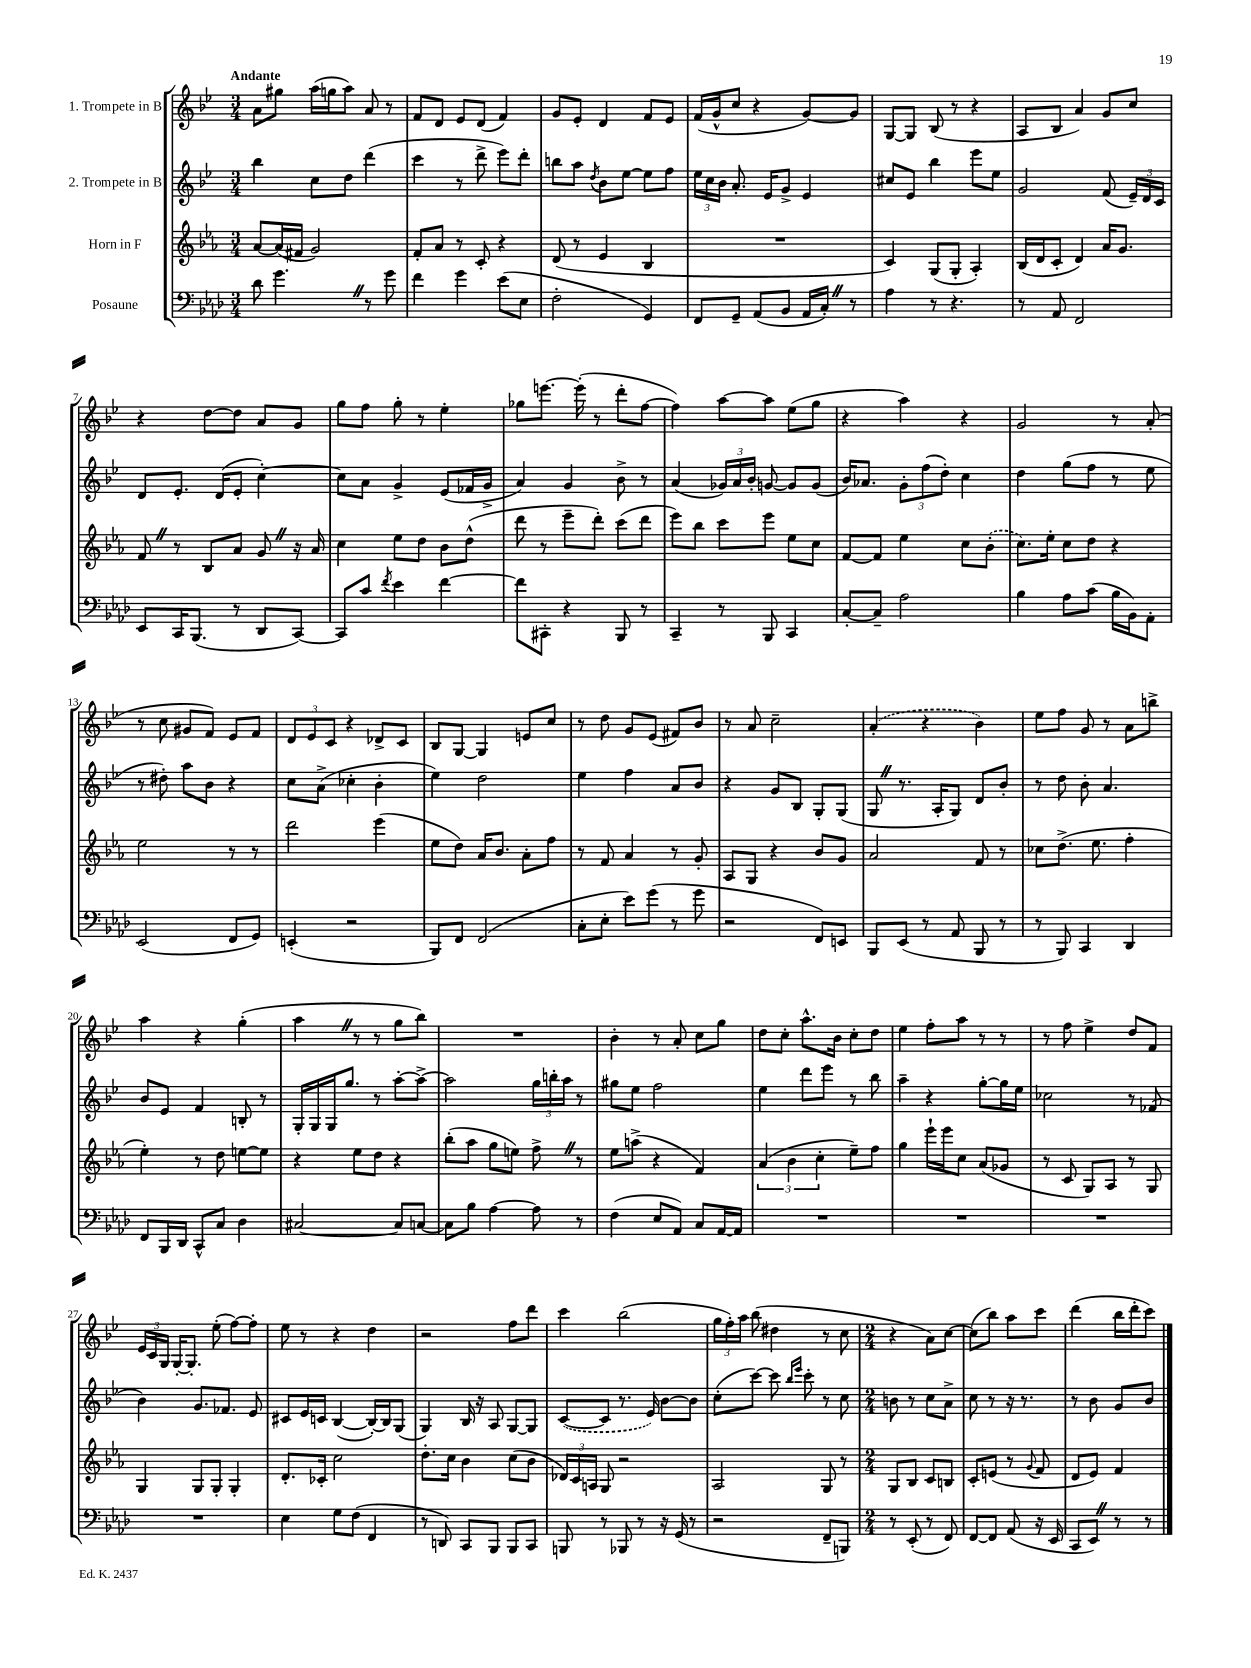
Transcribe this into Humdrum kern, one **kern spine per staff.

**kern	**kern	**kern	**kern
*part4	*part3	*part2	*part1
*staff4	*staff3	*staff2	*staff1
*I"Posaune	*I"Horn in F	*I"2. Trompete in B	*I"1. Trompete in B
*clefF4	*clefG2	*clefG2	*clefG2
*k[b-e-a-d-]	*k[b-e-a-]	*k[b-e-]	*k[b-e-]
*M3/4	*M3/4	*M3/4	*M3/4
=1	=1	=1	=1
!	!	!	!LO:TX:a:B:t=Andante
8d-\	[8a-/L	4bb-\	8a\L
4.gZ\	(16a-/L]	.	8gg#X\J
.	16f#X/JJ	.	.
.	2g/)	8cc\L	(16aa\LL
.	.	.	16ggn\J
.	.	8dd\J	8aa\J)
8r	.	(4ddd\	8a/
8g\	.	.	8r
=2	=2	=2	=2
4f\	8f'/L	4ccc\	8f/L
.	8a-/J	.	8d/J
4g\	8r	8r	8e-/L
.	8c'/	8ddd^\	(8d/J
(8e-\L	4r	8eee-\L)	4f/)
8E-\J	.	8ddd'\J	.
=3	=3	=3	=3
2F'\	(8d/	8bbn\L	8g/L
.	8r	8aa\J	8e-'/J
.	.	8qdd/	.
.	4e-/	8b-\L	4d/
.	.	[8ee-\J	.
4GG/)	4B-/	8ee-\L]	8f/L
.	.	8ff\J	8e-/J
=4	=4	=4	=4
8FF/L	2.r	24ee-\LL	(16f/LL
.	.	24cc\	.
.	.	.	16g^^/J
.	.	24b-\JJ	.
8GG~/J	.	8.a'/	8cc/J
(8AA-/L	.	.	4r
.	.	16e-/KL	.
8BB-/J	.	8g^/J	.
16AA-/LL	.	4e-/	[8g/L)
16C'Z/JJ)	.	.	.
8r	.	.	8g/J]
=5	=5	=5	=5
4A-\	4c/)	8cc#X/L	[8G/L
.	.	8e-/J	8G/J]
8r	(8G/L	4bb-\	(8B-/
4.r	8G'/J	.	8r
.	4A-'/)	8eee-\L	4r
.	.	8ee-\J	.
=6	=6	=6	=6
8r	(16B-/LL	2g/	8A/L
.	16d/J	.	.
8AA-/	8c'/J	.	8B-/J
2FF/	4d/)	.	4a/)
.	16a-/KL	(8f/	8g/L
.	8.g/J	.	.
.	.	24e-~/LL)	8cc/J
.	.	24d/	.
.	.	24c/JJ	.
!!LO:LB:g=z
=7	=7	=7	=7
8EE-/L	8fZ/	8d/L	4r
16CC/K	8r	8.e-'/J	.
(8.BBB-/J	.	.	.
.	8B-/L	.	[8dd\L
.	.	(16d/KL	.
8r	8a-/J	8e-'/J	8dd\J]
8DD-/L	8gZ/	[4cc'\)	8a/L
[8CC/J)	16r	.	8g/J
.	16a-/	.	.
=8	=8	=8	=8
8CC/L]	4cc\	8cc\L]	8gg\L
8c/J	.	8a\J	8ff\J
8qf/	.	.	.
4e-\	8ee-\L	4g^/	8gg'\
.	8dd\J	.	8r
[4f\	8b-\L	(8e-/L	4ee-'\
.	(8dd^^\J	16f-X/L	.
.	.	16g^/JJ	.
=9	=9	=9	=9
8f\L]	8ddd\	4a/)	8gg-X\L
8CC#X'\J	8r	.	[8.eeen\J
4r	8eee-~\L	4g/	.
.	.	.	(16eee'\]
.	8ddd'\J)	.	8r
8BBB-/	(8ccc\L	8b-^\	8ddd'\L
8r	8ddd\J	8r	[8ff\J
=10	=10	=10	=10
4CC~/	8eee-\L)	(4a/	4ff\])
.	8bb-\J	.	.
8r	8ccc\L	24g-X/LL)	[8aa\L
.	.	24a/	.
.	.	24b-'/JJ	.
8BBB-/	8eee-\J	[8gn/	8aa\J]
4CC/	8ee-\L	8g/L]	(8ee-\L
.	8cc\J	(8g/J	8gg\J
=11	=11	=11	=11
[8C'/L	[8f/L	16b-/KL)	4r
.	.	8.a-X/J	.
8C~/J]	8f/J]	.	.
2A-\	4ee-\	12g'\L	4aa\)
.	.	(12ff\	.
.	.	12dd'\J)	.
.	8cc\L	4cc\	4r
.	(8b-'\J	.	.
=12	=12	=12	=12
4B-\	8.cc\L)	4dd\	2g/
.	16ee-'\Jk	.	.
8A-\L	8cc\L	(8gg\L	.
(8c\J	8dd\J	8ff\J	.
16B-\LL	4r	8r	8r
16BB-\J)	.	.	.
8AA-'\J	.	8ee-\	(8a'/
!!LO:LB:g=z
=13	=13	=13	=13
(2EE-/	2ee-\	8r	8r
.	.	8dd#X'\)	8cc\
.	.	8aa\L	8g#X/L
.	.	8b-\J	8f/J)
8FF/L	8r	4r	8e-/L
8GG/J)	8r	.	8f/J
=14	=14	=14	=14
(4EEn'/	2ddd\	8cc\L	12d/L
.	.	.	12e-/
.	.	(8a^\J	.
.	.	.	12c/J
2r	.	4cc-X'\	4r
.	(4eee-\	4b-'\	8d-X^/L
.	.	.	8c/J
=15	=15	=15	=15
8BBB-/L)	8ee-\L	4ee-\)	8B-/L
8FF/J	8dd\J)	.	[8G/J
(2FF/	16a-/KL	2dd\	4G/]
.	8.b-/J	.	.
.	8a-'\L	.	8en/L
.	8ff\J	.	8cc/J
=16	=16	=16	=16
8C'\L	8r	4ee-\	8r
8E-'\J	8f/	.	8dd\
8e-\L)	4a-/	4ff\	8g/L
(8g\J	.	.	(8e-/J
8r	8r	8a/L	8f#X/L)
8g\	8g'/	8b-/J	8b-/J
=17	=17	=17	=17
2r	8A-/L	4r	8r
.	8G/J	.	8a/
.	4r	8g/L	2cc~\
.	.	8B-/J	.
8FF/L)	8b-/L	8G'/L	.
8EEn/J	8g/J	(8G/J	.
=18	=18	=18	=18
8BBB-/L	2a-/	8GZ/	(4a'/
(8EE-/J	.	8.r	.
8r	.	.	4r
.	.	16A'/KL	.
8AA-/	.	8G/J)	.
8BBB-/	8f/	8d/L	4b-\)
8r	8r	8b-'/J	.
=19	=19	=19	=19
8r	8cc-X\L	8r	8ee-\L
8BBB-/)	(8.dd^\J	8dd\	8ff\J
4CC/	.	8b-'\	8g/
.	8.ee-\	.	.
.	.	4.a/	8r
4DD-/	4ff'\	.	8a\L
.	.	.	8bbn^\J
!!LO:LB:g=z
=20	=20	=20	=20
8FF/L	4ee-'\)	8b-/L	4aa\
16BBB-/L	.	8e-/J	.
16DD-/JJ	.	.	.
8CC^^/L	8r	4f/	4r
8C/J	8dd\	.	.
4D-\	[8een\L	8Bn'/	(4gg'\
.	8ee\J]	8r	.
=21	=21	=21	=21
[2C#X/	4r	16G'/LL	4aaZ\
.	.	16G/	.
.	.	16G/J	.
.	.	8.gg/J	.
.	8ee-\L	.	8r
.	8dd\J	8r	8r
8C#/L]	4r	[8aa'\L	8gg\L
[8Cn/J	.	8aa^\J_	8bb-\J)
=22	=22	=22	=22
8C\L]	(8bb-'\L	2aa\]	2.r
8B-\J	8aa-\J	.	.
[4A-\	8gg\L	.	.
.	8een\J)	.	.
8A-\]	8ff^Z\	24gg\LL	.
.	.	24bbn'\	.
.	.	24aa\JJ	.
8r	8r	8r	.
=23	=23	=23	=23
(4F\	8ee-\L	8gg#X\L	4b-'\
.	(8aan^\J	8ee-\J	.
8E-/L	4r	2ff\	8r
8AA-/J)	.	.	8a'/
8C/L	4f/)	.	8cc\L
[16AA-/L	.	.	8gg\J
16AA-/JJ]	.	.	.
=24	=24	=24	=24
2.r	(6a-/	4ee-\	8dd\L
.	.	.	8cc'\J
.	6b-\	.	.
.	.	8ddd\L	8.aa^^\L
.	6cc'\	.	.
.	.	8eee-\J	.
.	.	.	16b-\Jk
.	8ee-~\L)	8r	8cc'\L
.	8ff\J	8bb-\	8dd\J
=25	=25	=25	=25
2.r	4gg\	4aa~\	4ee-\
.	16eee-`\LL	4r	8ff'\L
.	16eee-\J	.	.
.	8cc\J	.	8aa\J
.	(8a-/L	[8gg'\L	8r
.	8g-X/J	16gg\L]	8r
.	.	16ee-\JJ	.
=26	=26	=26	=26
2.r	8r	2cc-X\	8r
.	8c/	.	8ff\
.	8G/L)	.	4ee-^\
.	8A-/J	.	.
.	8r	8r	8dd/L
.	8G/	(8f-X/	8f/J
!!LO:LB:g=z
=27	=27	=27	=27
2.r	4G/	4b-\)	24e-/LL
.	.	.	24c/
.	.	.	24G/JJ
.	.	.	[16G'/KL
.	.	.	8.G'/J]
.	8G/L	8.g/L	.
.	8G'/J	.	(8ee-'\
.	.	8.f-X/J	.
.	4G'/	.	[8ff\L)
.	.	8e-/	8ff'\J]
=28	=28	=28	=28
4E-\	8.d'/L	8c#X/L	8ee-\
.	.	16e-/L	8r
.	16c-X'/Jk	16cn/JJ	.
8G\L	2cc\	([4B-/	4r
(8F\J	.	.	.
4FF/	.	16B-'/LL_)	4dd\
.	.	16B-/J]	.
.	.	(8G/J	.
=29	=29	=29	=29
8r	8.dd'\L	4G/)	2r
8DDn/)	.	.	.
.	16cc\Jk	.	.
8CC/L	4b-\	16B-/	.
.	.	16r	.
8BBB-/J	.	8A/	.
8BBB-/L	(8cc\L	[8G/L	8ff\L
8CC/J	8b-\J	8G/J]	8ddd\J
=30	=30	=30	=30
8BBBn/	24d-X/LL)	([8c/L	4ccc\
.	24c/	.	.
.	24An/JJ	.	.
8r	8G/	8c/J]	.
8BBB-X/	2r	8.r	(2bb-\
8r	.	.	.
.	.	16e-/)	.
16r	.	[8b-\L	.
(16GG/	.	.	.
8r	.	8b-\J]	.
=31	=31	=31	=31
2r	2A-/	(8cc'\L	24gg\LL
.	.	.	24ff'\)
.	.	.	24aa\JJ
.	.	[8ccc\J)	(8bb-\
.	.	8ccc\]	4dd#X\
.	.	16qqbb-/LL	.
.	.	16qqeee-/JJ	.
.	.	8ccc'\	.
8FF~/L	8G/	8r	8r
8BBBn/J)	8r	8cc\	8cc\
=32	=32	=32	=32
*M2/4	*M2/4	*M2/4	*M2/4
8r	8G/L	8bn\	4r
(8EE-'/	8B-/J	8r	.
8r	8c/L	8cc\L	8a\L)
8FF/)	8Bn/J	8a^\J	[8cc\J
=33	=33	=33	=33
[8FF/L	8c'/L	8cc\	(8cc\L]
8FF/J]	(8en/J	8r	8bb-\J)
(8AA-/	8r	16r	8aa\L
.	.	8.r	.
.	8qqg/	.	.
16r	8f/	.	8ccc\J
16EE-/	.	.	.
=34	=34	=34	=34
8CC/L	8d/L	8r	(4ddd\
8EE-Z/J)	8e-/J)	8b-\	.
8r	4f/	8g/L	16bb-\LL
.	.	.	16ddd'\J
8r	.	8b-/J	8ccc\J)
==	==	==	==
*-	*-	*-	*-
